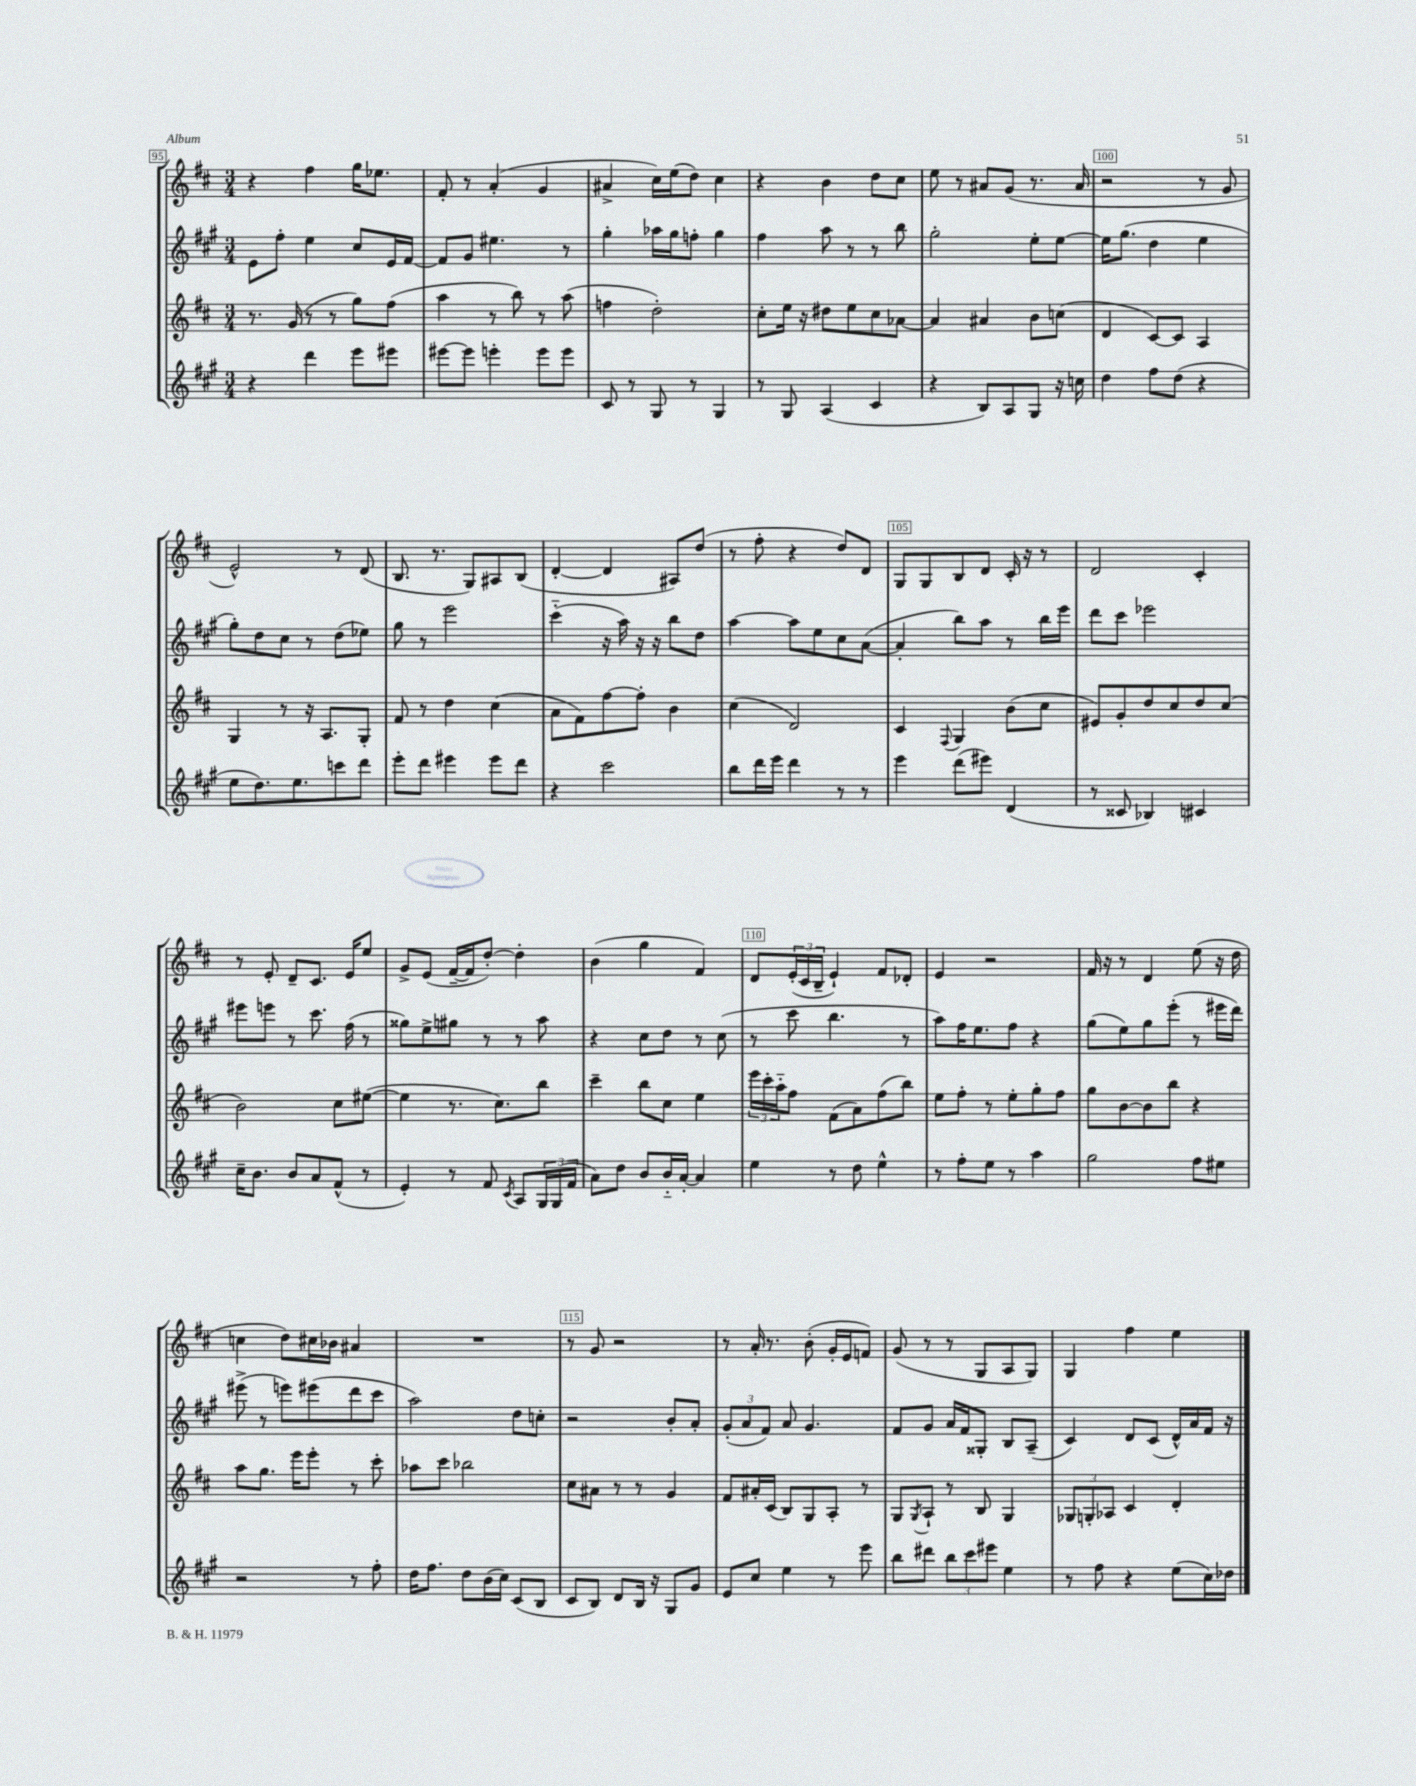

**kern	**kern	**kern	**kern
*part4	*part3	*part2	*part1
*staff4	*staff3	*staff2	*staff1
*clefG2	*clefG2	*clefG2	*clefG2
*k[f#c#g#]	*k[f#c#]	*k[f#c#g#]	*k[f#c#]
*M3/4	*M3/4	*M3/4	*M3/4
=95	=95	=95	=95
4r	8.r	8e\L	4r
.	.	8ff#'\J	.
.	(16g/	.	.
4ddd\	8r	4ee\	4ff#\
.	8r	.	.
8eee\L	8gg\L)	8cc#/L	16gg\KL
.	.	.	8.ee-X\J
8eee#X\J	(8ff#\J	16e/L	.
.	.	[16f#/JJ	.
=96	=96	=96	=96
[8eee#X\L	4aa\	8f#/L]	8f#'/
8eee#\J]	.	8g#/J	8r
4eeen'\	8r	4.ee#X\	(4a'/
.	8bb\)	.	.
8eee\L	8r	.	4g/
8eee\J	(8aa\	8r	.
=97	=97	=97	=97
8c#/	4ffn\	4gg#'\	4a#X^/
8r	.	.	.
8G#/	2dd'\)	16aa-X\LL	16cc#\LL)
.	.	16gg#\J	(16ee\J
8r	.	8ffn'\J	8dd\J)
4G#/	.	4gg#\	4cc#\
=98	=98	=98	=98
8r	8cc#'\L	4ff#\	4r
8G#/	16ee\Jk	.	.
.	16r	.	.
(4A/	8dd#X\L	8aa\	4b\
.	8ee\	8r	.
4c#/	8cc#\	8r	8dd\L
.	[8a-X\J	8bb\	8cc#\J
=99	=99	=99	=99
4r	4a-/]	2gg#'\	8ee\
.	.	.	8r
8B/L)	4a#X/	.	8a#X/L
8A/	.	.	(8g/J
8G#/J	8b\L	8ee'\L	8.r
16r	(8ccn\J	[8ee\J	.
16ccn\	.	.	16a#/
=100	=100	=100	=100
4dd\	4d/	16ee\KL]	2r
.	.	(8.gg#\J	.
8ff#\L	[8c#/L)	4dd\	.
(8dd\J	8c#/J]	.	.
4r	4A/	4ee\	8r
.	.	.	8g/
!!LO:LB:g=z
=101	=101	=101	=101
8ee\L	4G/	8gg#'\L)	2e^^/)
8.dd\)	.	8dd\	.
.	8r	8cc#\J	.
8.ee\	.	.	.
.	16r	8r	.
.	8.A/L	.	.
8cccn\	.	(8dd\L	8r
8ddd\J	8G'/J	8ee-X\J)	(8d/
=102	=102	=102	=102
8eee'\L	8f#/	8gg#\	8.B/
8ddd\J	8r	8r	.
.	.	.	8.r
4eee#X\	4dd\	2eee\	.
.	.	.	8G/L)
8eee#\L	(4cc#\	.	8A#X/
8ddd\J	.	.	(8B/J
=103	=103	=103	=103
4r	8a\L	(4ccc#\	[4d'/
.	8f#\)	.	.
2ccc#\	[8ff#\	16r	4d/]
.	.	16aa\)	.
.	8ff#'\J]	16r	.
.	.	16r	.
.	4b\	8bb\L	8A#X/L)
.	.	8dd\J	(8dd/J
=104	=104	=104	=104
8bb\L	(4cc#\	[4aa\	8r
16ddd\L	.	.	8ff#'\
16eee\JJ	.	.	.
4ddd\	2d/)	8aa\L]	4r
.	.	8ee\	.
8r	.	8cc#\	8dd/L)
8r	.	([8a\J	8d/J
=105	=105	=105	=105
4eee\	4c#/	4a'/]	8G/L
.	.	.	8G/
.	8qqF#/	.	.
(8ddd\L	4G/	8bb\L)	8B/
8eee#X\J)	.	8aa\J	8d/J
(4d/	(8b\L	8r	16c#'/
.	.	.	16r
.	8cc#\J	16bb\LL	8r
.	.	16eee\JJ	.
=106	=106	=106	=106
8r	8e#X/L)	8ddd\L	2d/
8c##X/	8g'/	8ccc#\J	.
4B-X/)	8dd/	2eee-X\	.
.	8cc#/	.	.
4c#X/	8dd/	.	4c#'/
.	(8cc#/J	.	.
!!LO:LB:g=z
=107	=107	=107	=107
16cc#~\KL	2b\)	8eee#X\L	8r
8.b\J	.	.	.
.	.	8eeen\J	8e'/
8b/L	.	8r	8d~/L
8a/	.	8.ccc#\	8.c#/J
(8f#^^/J	8cc#\L	.	.
.	.	(16ff#\	16e/KL
8r	([8ee#X\J	8r	8ee/J
=108	=108	=108	=108
4e'/)	4ee#\]	8gg##X\L)	8g^/L
.	.	8ee^\	(8e/J
8r	8.r	8gg#X\J	[16f#~/LL
.	.	.	16f#/J]
8f#/	.	8r	[8dd'/J)
.	8.cc#\L)	.	.
8qc#/	.	.	.
8A/L	.	8r	4dd'\]
24G#/L	8bb\J	8aa\	.
(24G#/	.	.	.
24f#/JJ	.	.	.
=109	=109	=109	=109
8a\L)	4ccc#~\	4r	(4b\
8dd\J	.	.	.
8b/L	8bb\L	8cc#\L	4gg\
16b/L	8cc#\J	8dd\J	.
[16a'/JJ	.	.	.
4a/]	4ee\	8r	4f#/)
.	.	(8cc#\	.
=110	=110	=110	=110
4ee\	24eee\LL	8r	8d/L
.	24ccc#'\	.	.
.	24aa\J	.	.
.	8ff#\J	8ccc#\	(24e'/L
.	.	.	24c#/
.	.	.	24B~/JJ
8r	(8f#\L	4.bb\	4e`/)
8dd\	8a\)	.	.
4ee^^\	(8ff#\	.	8f#/L
.	8bb\J)	8r	8d-X'/J
=111	=111	=111	=111
8r	8ee\L	8aa\L)	4e/
8ff#'\L	8ff#'\J	16ff#\K	.
.	.	8.ee\	.
8ee\J	8r	.	2r
8r	8ee'\L	8ff#\J	.
4aa\	8gg'\	4r	.
.	8ff#\J	.	.
=112	=112	=112	=112
2gg#\	8gg\L	(8gg#\L	16f#/
.	.	.	16r
.	[8b\	8ee\)	8r
.	8b\]	8gg#\	4d/
.	8bb\J	(8eee'\J	.
8ff#\L	4r	8r	(8ee\
8ee#X\J	.	16eee#X\LL	16r
.	.	16ddd\JJ)	16dd\
!!LO:LB:g=z
=113	=113	=113	=113
2r	8aa\L	(8eee#X^\	4ccn\
.	8.gg\J	8r	.
.	.	8eeen\L)	8dd\L)
.	16eee\KL	.	.
.	8eee'\J	(8eee#X\	16cc#X\L
.	.	.	16b-X\JJ
8r	8r	8ddd\	4a#X/
8ff#'\	8ccc#'\	8ccc#\J	.
=114	=114	=114	=114
16dd\KL	8aa-X\L	2aa\)	2.r
8.ff#\J	.	.	.
.	8ccc#\J	.	.
8dd\L	2bb-X\	.	.
(16b\L	.	.	.
16cc#\JJ)	.	.	.
(8c#/L	.	8dd\L	.
8B/J	.	8ccn'\J	.
=115	=115	=115	=115
8c#/L	8cc#\L	2r	8r
8B/J)	8a#X\J	.	8g/
8d/L	8r	.	2r
16B/Jk	8r	.	.
16r	.	.	.
8G#/L	4g/	8b'/L	.
8g#/J	.	8a'/J	.
=116	=116	=116	=116
8e/L	8f#/L	(12g#'/L	8r
.	.	12a/	.
8cc#/J	16a#X'/L	.	16a'/
.	.	12f#/J)	.
.	(16c#/JJ	.	8.r
4ee\	8B/L)	8a/	.
.	8G/	4.g#/	(8b'\
8r	8A'/J	.	16g'/LL
.	.	.	16e/J
8eee\	8r	.	8fn/J)
=117	=117	=117	=117
8bb\L	8G/L	8f#/L	(8g/
.	8qG/	.	.
8ddd#X\J	8A`/J	8g#/J	8r
12bb\L	8r	16a/LL	8r
.	.	16f#/J	.
12ccc#\	.	.	.
.	8B/	8G##X'/J	8G/L
12eee#X\J	.	.	.
4ee\	4G/	8B/L	8A/
.	.	(8A~/J	8G/J)
=118	=118	=118	=118
8r	12G-X/L	4c#/)	4G/
.	12Gn'/	.	.
8ff#\	.	.	.
.	12A-X/J	.	.
4r	4c#/	8d/L	4ff#\
.	.	(8c#/J	.
(8ee\L	4d'/	16d^^/LL)	4ee\
.	.	16a/	.
16cc#\L)	.	16f#/JJ	.
16dd-X\JJ	.	16r	.
==	==	==	==
*-	*-	*-	*-
